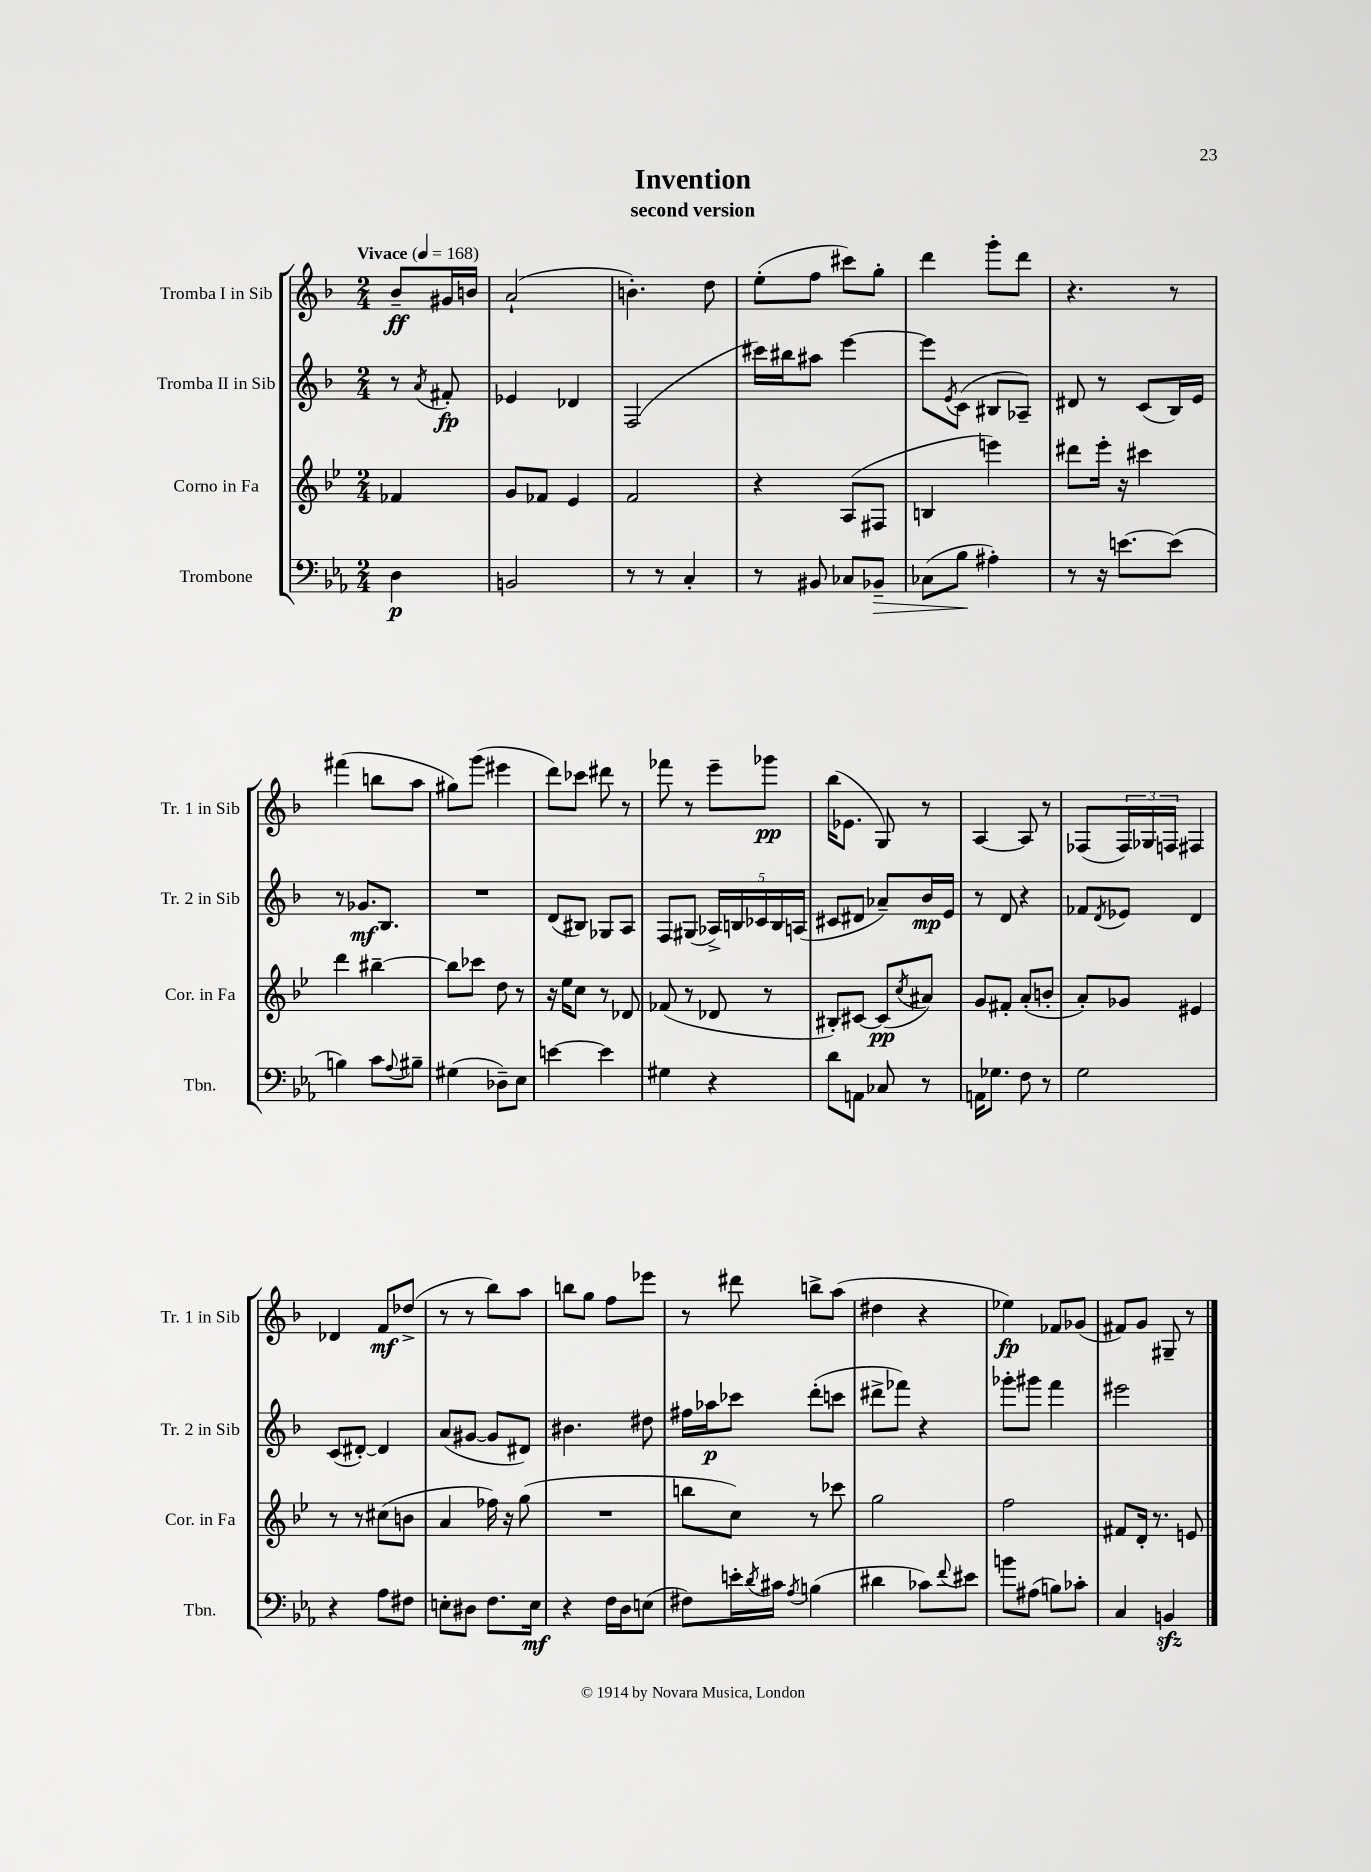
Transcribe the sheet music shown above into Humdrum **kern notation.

**kern	**dynam	**kern	**dynam	**kern	**dynam	**kern	**dynam
*part4	*part4	*part3	*part3	*part2	*part2	*part1	*part1
*staff4	*staff4	*staff3	*staff3	*staff2	*staff2	*staff1	*staff1
*I"Trombone	*	*I"Corno in Fa	*	*I"Tromba II in Sib	*	*I"Tromba I in Sib	*
*I'Tbn.	*	*I'Cor. in Fa	*	*I'Tr. 2 in Sib	*	*I'Tr. 1 in Sib	*
*clefF4	*	*clefG2	*	*clefG2	*	*clefG2	*
*k[b-e-a-]	*	*k[b-e-]	*	*k[b-]	*	*k[b-]	*
*M2/4	*	*M2/4	*	*M2/4	*	*M2/4	*
*MM168	*	*MM168	*	*MM168	*	*MM168	*
=	=	=	=	=	=	=	=
!	!	!	!	!	!	!LO:TX:a:B:t=Vivace	!
4D\	p	4f-X/	.	8r	.	8b-~/L	ff
.	.	.	.	8qa/	.	.	.
.	.	.	.	8f#X'/	fp	16g#X/L	.
.	.	.	.	.	.	16bn/JJ	.
=1	=1	=1	=1	=1	=1	=1	=1
2BBn/	.	8g/L	.	4e-X/	.	(2a`/	.
.	.	8f-X/J	.	.	.	.	.
.	.	4e-/	.	4d-X/	.	.	.
=2	=2	=2	=2	=2	=2	=2	=2
8r	.	2f/	.	(2F/	.	4.bn'\)	.
8r	.	.	.	.	.	.	.
4C'/	.	.	.	.	.	.	.
.	.	.	.	.	.	8dd\	.
=3	=3	=3	=3	=3	=3	=3	=3
8r	.	4r	.	16ccc#X\LL)	.	(8ee'\L	.
.	.	.	.	16bb#X\J	.	.	.
8BB#X/	.	.	.	8aa#X\J	.	8ff\J	.
8C-X/L	.	(8A/L	.	[4eee\	.	8ccc#X\L)	.
!	!LO:HP:b	!	!	!	!	!	!
8BB-X~/J	>	8F#X/J	.	.	.	8gg'\J	.
=4	=4	=4	=4	=4	=4	=4	=4
(8C-X\L	.	4Bn/	.	8eee\L]	.	4ddd\	.
.	.	.	.	8qe/	.	.	.
8B-\J	.	.	.	(8c\J	.	.	.
4A#X'\)	]	4eeen\)	.	8B#X/L	.	8ggg'\L	.
.	.	.	.	8A-X~/J)	.	8ddd\J	.
=5	=5	=5	=5	=5	=5	=5	=5
8r	.	8ddd#X\L	.	8d#X/	.	4.r	.
16r	.	16eee-'\Jk	.	8r	.	.	.
[8.en\L	.	16r	.	.	.	.	.
.	.	4ccc#X\	.	(8c/L	.	.	.
(8e\J]	.	.	.	16B-/L)	.	8r	.
.	.	.	.	16e/JJ	.	.	.
!!LO:LB:g=z
=6	=6	=6	=6	=6	=6	=6	=6
4Bn\)	.	4ddd\	.	8r	.	(4fff#X\	.
.	.	.	.	8.g-X/L	mf	.	.
8c\L	.	[4bb#X~\	.	.	.	8bbn\L	.
.	.	.	.	8.B-/J	.	.	.
8qqA-/	.	.	.	.	.	.	.
8B#X~\J	.	.	.	.	.	8aa\J	.
=7	=7	=7	=7	=7	=7	=7	=7
(4G#X\	.	8bb#\L]	.	2r	.	8gg#X\L)	.
.	.	8ccc-X\J	.	.	.	(8ggg\J	.
8D-X~\L)	.	8dd\	.	.	.	4eee#X\	.
8E-\J	.	8r	.	.	.	.	.
=8	=8	=8	=8	=8	=8	=8	=8
[4en\	.	16r	.	(8d/L	.	8ddd\L)	.
.	.	16ee-\KL	.	.	.	.	.
.	.	8cc\J	.	8B#X/J)	.	8ccc-X\J	.
4e\]	.	8r	.	8G-X/L	.	8ddd#X\	.
.	.	8d-X/	.	8A/J	.	8r	.
=9	=9	=9	=9	=9	=9	=9	=9
4G#X\	.	(8f-X/	.	8F/L	.	8fff-X\	.
.	.	8r	.	(8G#X/J	.	8r	.
4r	.	8d-X/	.	20A-X^/LL)	.	8eee~\L	.
.	.	.	.	20Bn/	.	.	.
.	.	.	.	20c-X/	.	.	.
.	.	8r	.	.	.	8ggg-X\J	pp
.	.	.	.	20B/	.	.	.
.	.	.	.	(20An/JJ	.	.	.
=10	=10	=10	=10	=10	=10	=10	=10
8d\L	.	8B#X'/L)	.	8c#X/L	.	(16bb-\KL	.
.	.	.	.	.	.	8.e-X\J	.
8AAn\J	.	[8c#X/J	.	8d#X/J	.	.	.
8C-X/	.	(8c#/L]	pp	8a-X~/L)	.	8G/)	.
.	.	8qcc/	.	.	.	.	.
8r	.	8a#X/J)	.	16b-/L	mp	8r	.
.	.	.	.	16e/JJ	.	.	.
=11	=11	=11	=11	=11	=11	=11	=11
16AAn\KL	.	8g/L	.	8r	.	[4A/	.
8.G-X\J	.	.	.	.	.	.	.
.	.	8f#X'/J	.	8d/	.	.	.
8F\	.	(8a'/L	.	4r	.	8A/]	.
8r	.	8bn'/J	.	.	.	8r	.
=12	=12	=12	=12	=12	=12	=12	=12
2G\	.	8a'/L)	.	8f-X/L	.	(8F-X/L	.
.	.	.	.	8qd/	.	.	.
.	.	8g-X/J	.	8e-X/J	.	24F-/L)	.
.	.	.	.	.	.	24G-X/	.
.	.	.	.	.	.	24Fn/JJ	.
.	.	4e#X/	.	4d/	.	4F#X/	.
!!LO:LB:g=z
=13	=13	=13	=13	=13	=13	=13	=13
4r	.	8r	.	(8c/L	.	4d-X/	.
.	.	8r	.	[8d#X'/J)	.	.	.
8A-\L	.	(8cc#X\L	.	4d#/]	.	8f/L	mf
8F#X\J	.	8bn\J	.	.	.	(8dd-X^/J	.
=14	=14	=14	=14	=14	=14	=14	=14
8En'\L	.	4a/	.	(8a/L	.	8r	.
8D#X\J	.	.	.	[8g#X/J	.	8r	.
8.F\L	.	16ff-X\)	.	8g#/L]	.	8bb-\L)	.
.	.	16r	.	.	.	.	.
.	.	(8gg\	.	8d#X/J)	.	8aa\J	.
16E\Jk	mf	.	.	.	.	.	.
=15	=15	=15	=15	=15	=15	=15	=15
4r	.	2r	.	4.b#X\	.	8bbn\L	.
.	.	.	.	.	.	8gg\J	.
16F\LL	.	.	.	.	.	8ff\L	.
16D\J	.	.	.	.	.	.	.
(8En\J	.	.	.	8dd#X\	.	8eee-X\J	.
=16	=16	=16	=16	=16	=16	=16	=16
8F#X\L)	.	8bbn\L	.	16ff#X\LL	.	8r	.
.	.	.	.	16aa-X\J	p	.	.
16en'\L	.	8cc\J)	.	8ccc-X\J	.	8ddd#X\	.
8qd/	.	.	.	.	.	.	.
16c#X\JJ	.	.	.	.	.	.	.
8qA-/	.	.	.	.	.	.	.
(4Bn\	.	8r	.	(8ddd'\L	.	8bbn^\L	.
.	.	8ccc-X\	.	8cccn\J	.	(8aa\J	.
=17	=17	=17	=17	=17	=17	=17	=17
4d#X\	.	2gg\	.	8ddd#X^\L	.	4dd#X\	.
.	.	.	.	8fff-X\J)	.	.	.
8c-X\L)	.	.	.	4r	.	4r	.
8qqf/	.	.	.	.	.	.	.
8e#X\J	.	.	.	.	.	.	.
=18	=18	=18	=18	=18	=18	=18	=18
8bn\L	.	2ff\	.	8ggg-X'\L	.	4ee-X\)	fp
(8A#X\J	.	.	.	8ggg#X\J	.	.	.
8Bn\L)	.	.	.	4fff\	.	8f-X/L	.
8c-X'\J	.	.	.	.	.	(8g-X/J	.
=19	=19	=19	=19	=19	=19	=19	=19
4C/	.	8f#X/L	.	2eee#X\	.	8f#X/L)	.
.	.	16d'/Jk	.	.	.	8g/J	.
.	.	8.r	.	.	.	.	.
4BBnzz/	.	.	.	.	.	8G#X~/	.
.	.	8en/	.	.	.	8r	.
==	==	==	==	==	==	==	==
*-	*-	*-	*-	*-	*-	*-	*-
